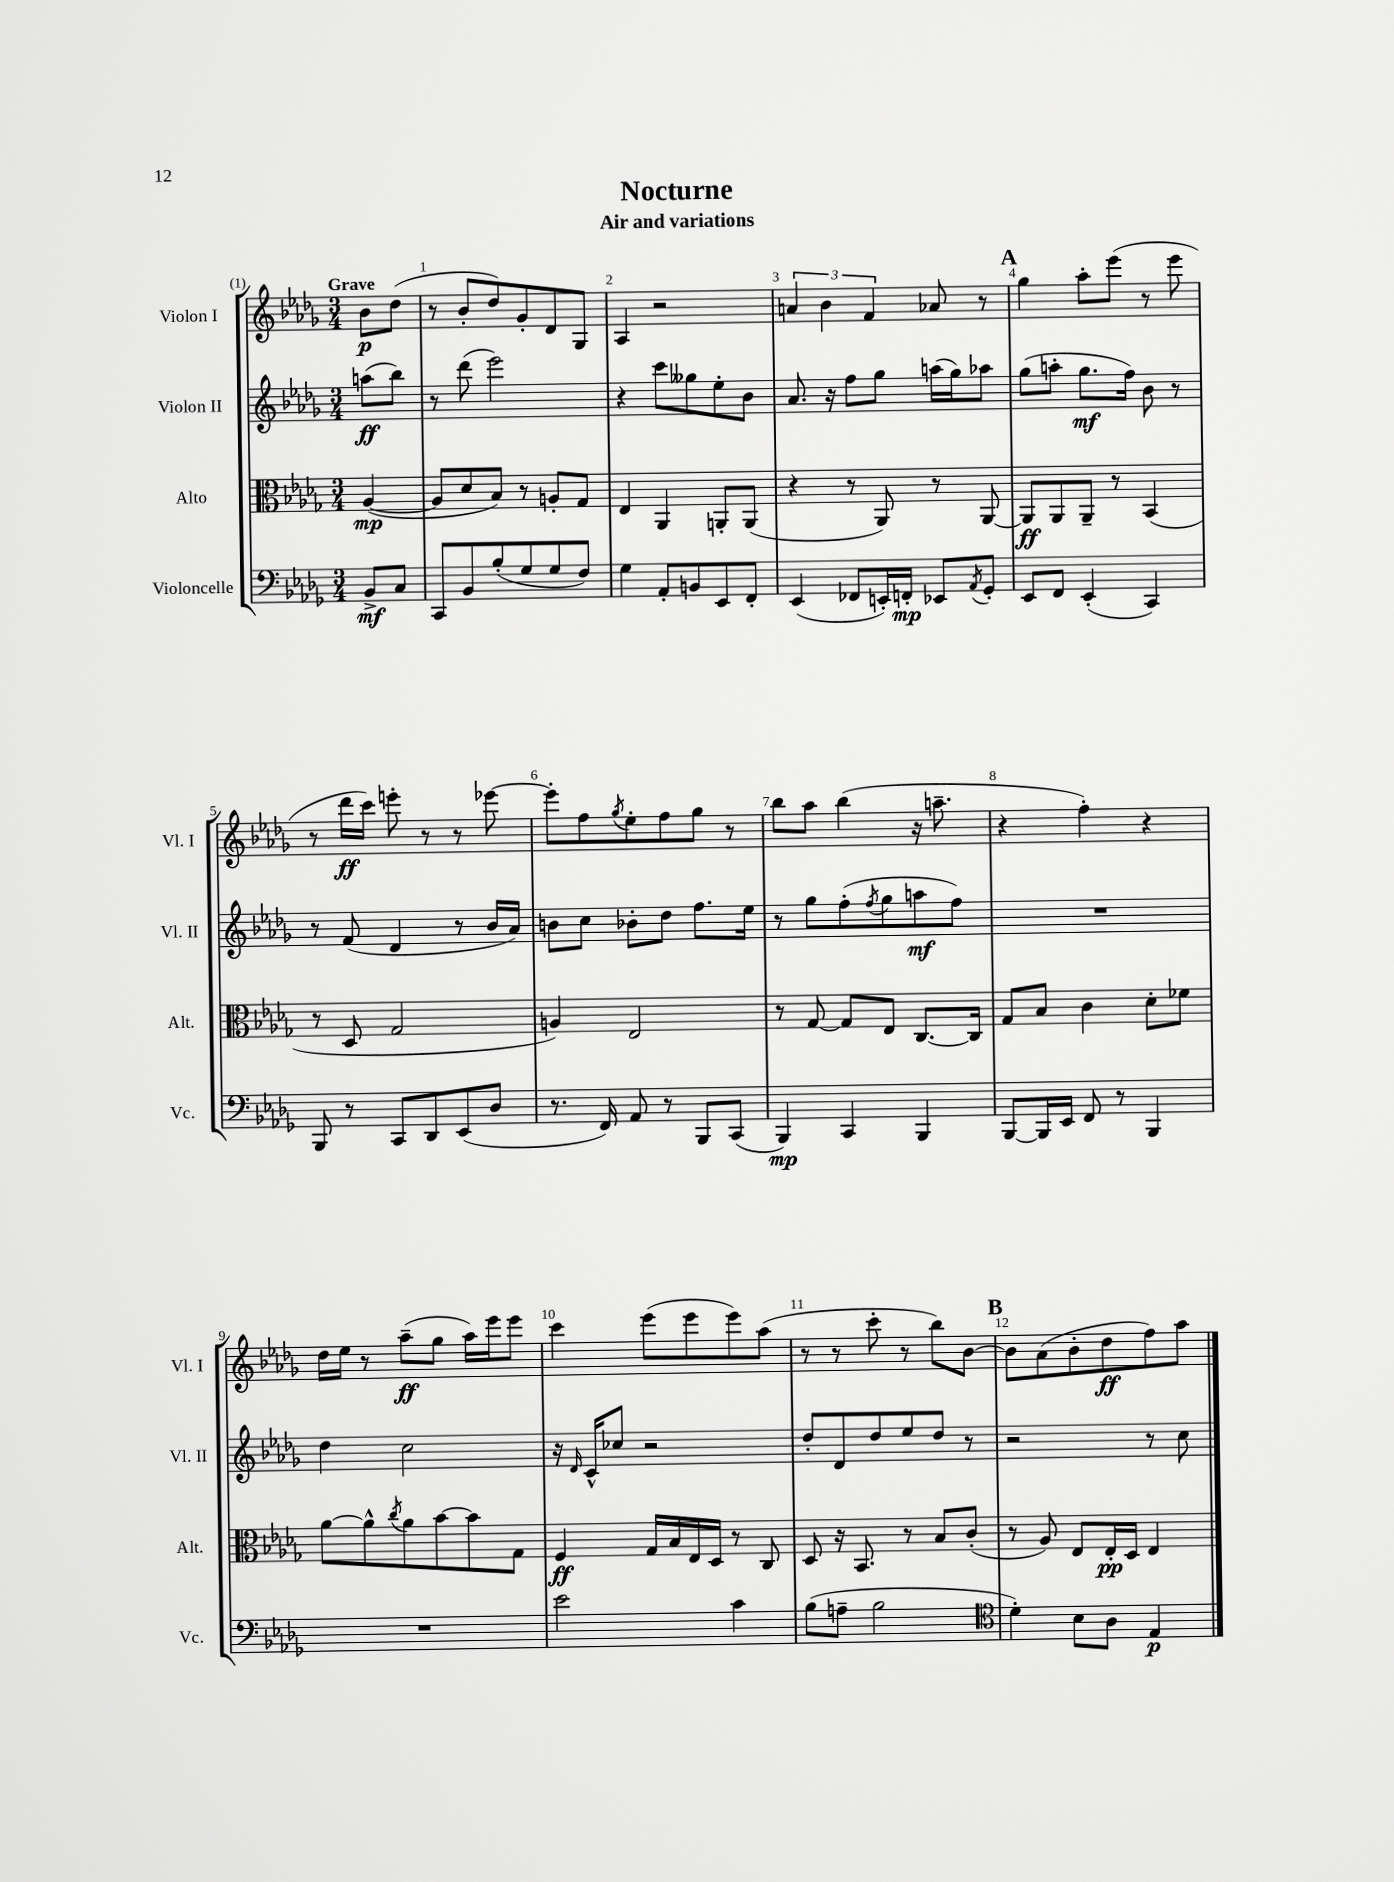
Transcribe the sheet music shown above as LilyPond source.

\header { title = "Nocturne" subtitle = "Air and variations" }
<<
\new StaffGroup <<
\new Staff = "s0" \with { instrumentName = "Violon I" shortInstrumentName = "Vl. I" } {
    \clef treble \key des \major \numericTimeSignature \time 3/4 \partial 4 \tempo "Grave"
    bes'8\p des''8( |
    r8 bes'8-. des''8) ges'8-. des'8 ges8 |
    aes4 r2 |
    \tuplet 3/2 { a'4 bes'4 f'4 } aes'8 r8 |
    \mark \markup { \bold "A" } ges''4 aes''8-. ees'''8( r8 ees'''8 |
    r8 des'''16\ff c'''16) e'''8-. r8 r8 ees'''8~ |
    ees'''8-. f''8 \acciaccatura { ges''8 } ees''8-. f''8 ges''8 r8 |
    bes''8 aes''8 bes''4( r16 a''8.-- |
    r4 f''4-.) r4 |
    des''16 ees''16 r8 aes''8--\ff( ges''8 aes''16) ees'''16 ees'''8 |
    c'''4 ees'''8( ees'''8 ees'''8) aes''8( |
    r8 r8 c'''8-. r8 bes''8) bes'8~ |
    \mark \markup { \bold "B" } bes'8 aes'8( bes'8-. des''8\ff f''8) aes''8 \bar "|." |
}
\new Staff = "s1" \with { instrumentName = "Violon II" shortInstrumentName = "Vl. II" } {
    \clef treble \key des \major \numericTimeSignature \time 3/4 \partial 4
    a''8\ff( bes''8) |
    r8 des'''8( ees'''2) |
    r4 c'''8 geses''8 ees''8-. bes'8 |
    aes'8. r16 f''8 ges''8 a''16( ges''16) aes''8 |
    \mark \markup { \bold "A" } ges''8( a''8-. ges''8.\mf f''16) bes'8 r8 |
    r8 f'8( des'4 r8 bes'16 aes'16) |
    b'8 c''8 bes'8-. des''8 f''8. ees''16 |
    r8 ges''8 f''8-.( \acciaccatura { f''8 } ges''8 a''8\mf f''8) |
    R2. |
    des''4 c''2 |
    r16 \grace { des'16 } c'16-^ ces''8 r2 |
    des''8-. des'8 des''8 ees''8 des''8 r8 |
    \mark \markup { \bold "B" } r2 r8 c''8 \bar "|." |
}
\new Staff = "s2" \with { instrumentName = "Alto" shortInstrumentName = "Alt." } {
    \clef alto \key des \major \numericTimeSignature \time 3/4 \partial 4
    aes4~\mp( |
    aes8 des'8 bes8) r8 a8-. ges8 |
    ees4 aes,4 a,8-. a,8( |
    r4 r8 aes,8) r8 aes,8~ |
    \mark \markup { \bold "A" } aes,8\ff aes,8 aes,8-- r8 bes,4( |
    r8 des8 ges2 |
    a4) ees2 |
    r8 ges8~ ges8 ees8 c8.~ c16 |
    ges8 bes8 c'4 des'8-. fes'8 |
    aes'8~ aes'8-^ \acciaccatura { c''8 } aes'8 bes'8~ bes'8 ges8 |
    f4\ff ges16 bes16 ees16 des16 r8 c8 |
    des8 r16 bes,8. r8 bes8 c'8-.( |
    \mark \markup { \bold "B" } r8 aes8) ees8 ees16-.\pp des16 ees4 \bar "|." |
}
\new Staff = "s3" \with { instrumentName = "Violoncelle" shortInstrumentName = "Vc." } {
    \clef bass \key des \major \numericTimeSignature \time 3/4 \partial 4
    bes,8->\mf c8 |
    c,8 bes,8 bes8-.( ges8 ges8 f8) |
    ges4 aes,8-. b,8 ees,8 f,8-. |
    ees,4( fes,8 e,16-.) f,16-.\mp ees,8 \acciaccatura { aes,8 } ges,8-. |
    \mark \markup { \bold "A" } ees,8 f,8 ees,4-.( c,4) |
    bes,,8 r8 c,8 des,8 ees,8( des8 |
    r8. f,16) aes,8 r8 bes,,8 c,8( |
    bes,,4\mp) c,4 bes,,4 |
    bes,,8~ bes,,16 ees,16 f,8 r8 bes,,4 |
    R2. |
    ees'2 c'4 |
    bes8( a8-- bes2 |
    \mark \markup { \bold "B" } \clef tenor des'4-.) bes8 aes8 ees4\p \bar "|." |
}
>>
>>
\layout { \context { \Score \override BarNumber.break-visibility = ##(#f #t #t) barNumberVisibility = #all-bar-numbers-visible } }
